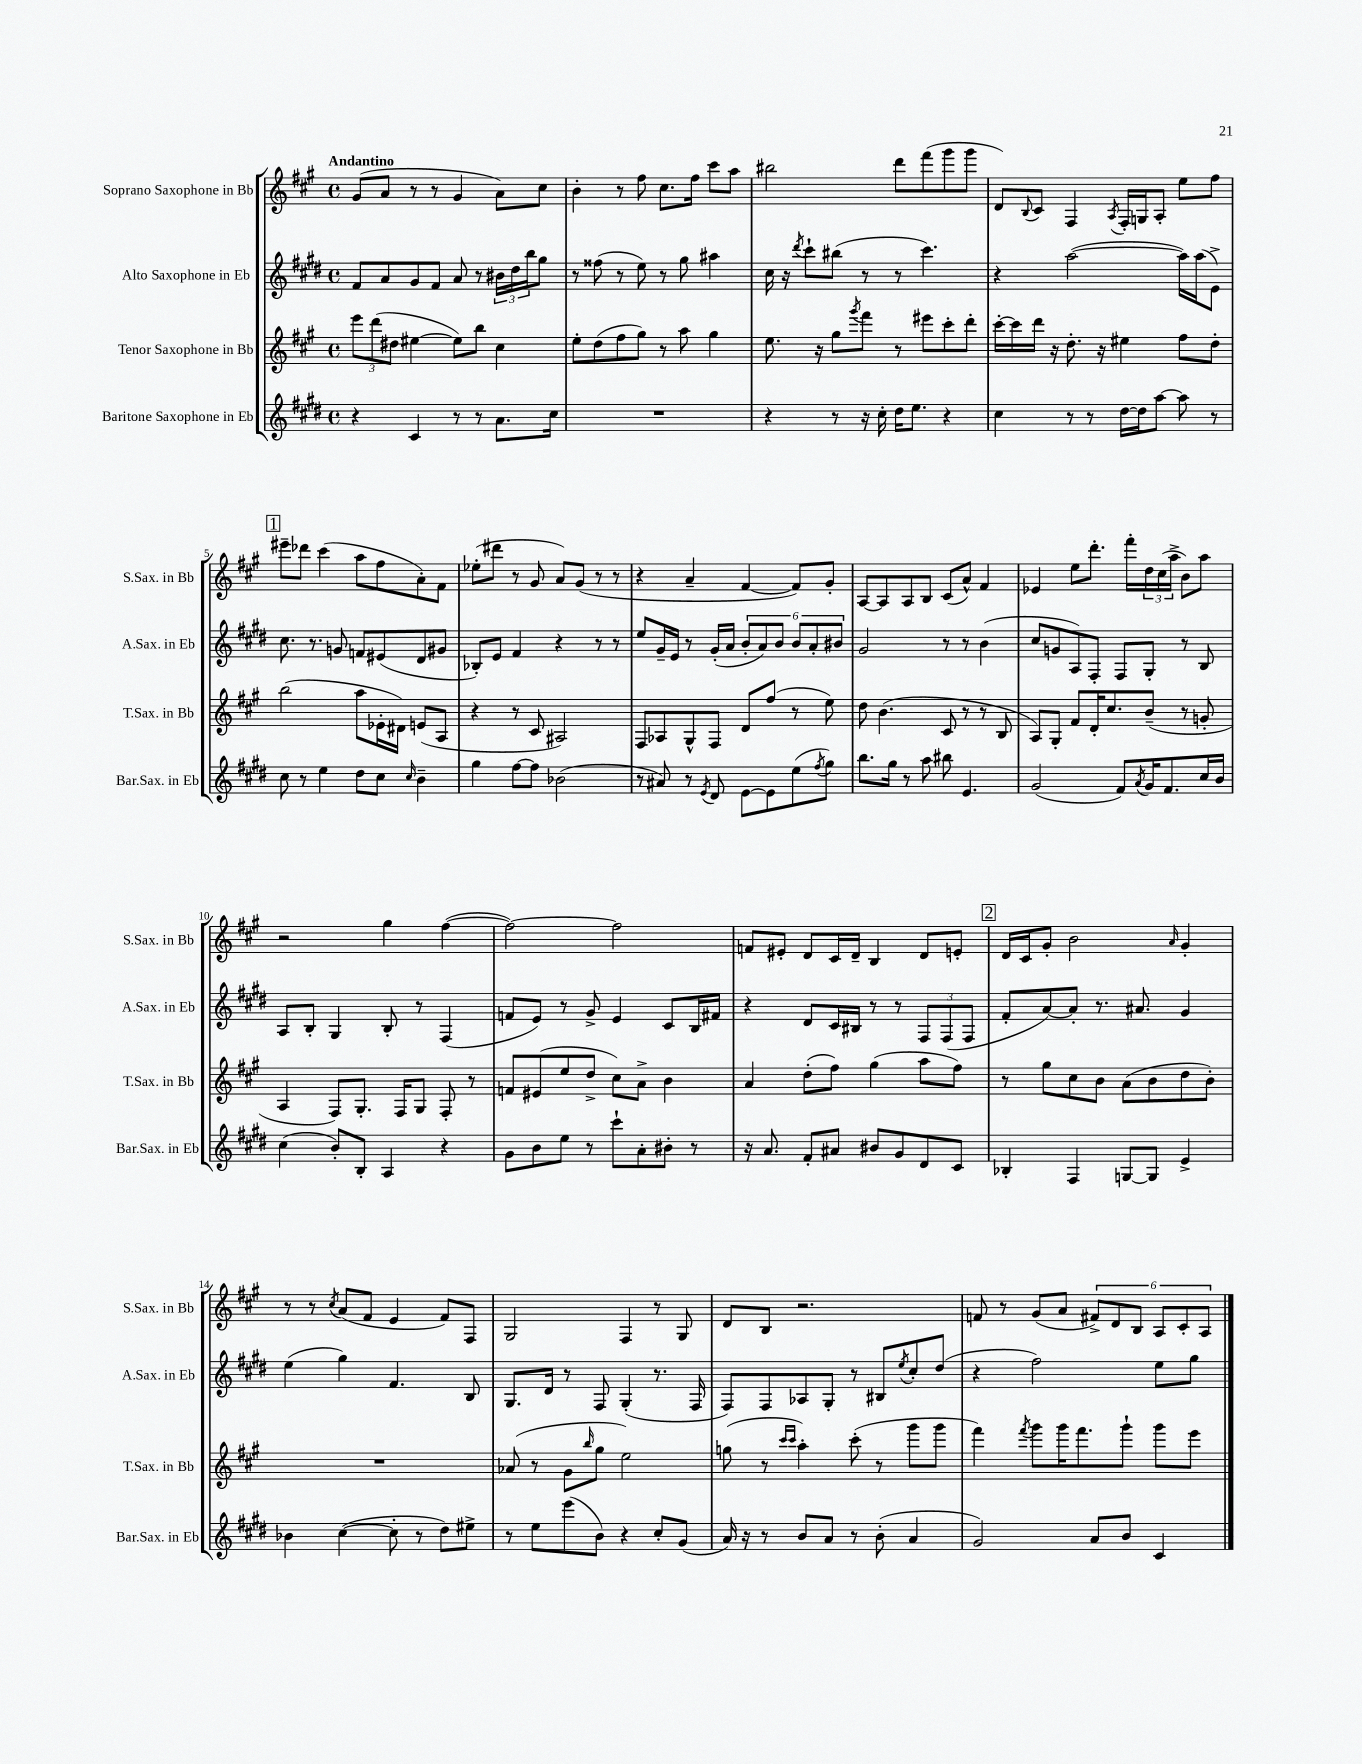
<<
\new StaffGroup <<
\new Staff = "s0" \with { instrumentName = "Soprano Saxophone in Bb" shortInstrumentName = "S.Sax. in Bb" } {
    \clef treble \key a \major \defaultTimeSignature \time 4/4 \tempo "Andantino"
    gis'8( a'8 r8 r8 gis'4 a'8) cis''8 |
    b'4-. r8 fis''8 cis''8. fis''16 cis'''8 a''8 |
    bis''2 d'''8 fis'''8( gis'''8 gis'''8 |
    d'8) \appoggiatura { b8 } cis'8 fis4 \acciaccatura { a8 } fis16-. g16 a8-. e''8 fis''8 |
    \mark \markup { \box "1" } eis'''8-- des'''8 cis'''4( a''8 fis''8 a'8-.) fis'8 |
    ees''8-.( dis'''8 r8 gis'8 a'8) gis'8( r8 r8 |
    r4 a'4-- fis'4~ fis'8) gis'8-. |
    a8~ a8 a8 b8 cis'8( a'8-^) fis'4 |
    ees'4 e''8 d'''8.-. fis'''16-. \tuplet 3/2 { d''16 cis''16( a''16-> } b'8) a''8 |
    r2 gis''4 fis''4~( |
    fis''2~) fis''2 |
    f'8 eis'8-. d'8 cis'16 d'16-- b4 d'8 e'8-. |
    \mark \markup { \box "2" } d'16 cis'16 gis'8-. b'2 \grace { a'16 } gis'4-. |
    r8 r8 \acciaccatura { cis''8 } a'8( fis'8 e'4 fis'8) fis8 |
    gis2 fis4 r8 gis8 |
    d'8 b8 r2. |
    f'8 r8 gis'8( a'8 \tuplet 6/4 { fis'8->) d'8 b8 a8 cis'8-. a8 } \bar "|." |
}
\new Staff = "s1" \with { instrumentName = "Alto Saxophone in Eb" shortInstrumentName = "A.Sax. in Eb" } {
    \clef treble \key e \major \defaultTimeSignature \time 4/4
    fis'8 a'8 gis'8 fis'8 a'8 r8 \tuplet 3/2 { bis'16 dis''16 b''16 } gis''8 |
    r8 fisis''8( r8 e''8) r8 gis''8 ais''4 |
    cis''16 r16 \acciaccatura { dis'''8 } cis'''8-! bis''8( r8 r8 cis'''4.) |
    r4 a''2~( a''16) a''16( e'8->) |
    \mark \markup { \box "1" } cis''8. r8. g'8 f'8 eis'8( dis'8 gis'8 |
    bes8-.) e'8 fis'4 r4 r8 r8 |
    e''8 gis'16-- e'16 r8 gis'16-.( a'16 \tuplet 6/4 { b'8-. a'8) b'8 b'8 a'8-. bis'8 } |
    gis'2 r8 r8 b'4( |
    cis''8 g'8 a8) fis8-. fis8 gis8-. r8 b8 |
    a8 b8-. gis4 b8-. r8 fis4( |
    f'8 e'8) r8 gis'8-> e'4 cis'8 b16 fis'16 |
    r4 dis'8 cis'16 bis16 r8 r8 \tuplet 3/2 { fis8 fis8( fis8 } |
    \mark \markup { \box "2" } fis'8-. a'8~) a'8-. r8. ais'8. gis'4 |
    e''4( gis''4) fis'4. b8 |
    gis8. dis'16 r8 fis8 gis4-.( r8. fis16 |
    fis8) fis8 aes8 gis8-. r8 bis8 \acciaccatura { e''8 } cis''8-. dis''8( |
    r4 fis''2) e''8 gis''8 \bar "|." |
}
\new Staff = "s2" \with { instrumentName = "Tenor Saxophone in Bb" shortInstrumentName = "T.Sax. in Bb" } {
    \clef treble \key a \major \defaultTimeSignature \time 4/4
    \tuplet 3/2 { e'''8 d'''8( dis''8 } eis''4~ eis''8) b''8 cis''4 |
    e''8-. d''8( fis''8 gis''8) r8 a''8 gis''4 |
    e''8. r16 gis''8 \acciaccatura { gis'''8 } fis'''8 r8 eis'''8 cis'''8-. d'''8-. |
    cis'''16~-. cis'''16 d'''16 r16 d''8.-. r16 eis''4 fis''8 d''8-. |
    \mark \markup { \box "1" } b''2( a''8 ees'16-. dis'16) e'8( a8 |
    r4 r8 cis'8 ais2) |
    fis8 aes8 gis8-^ fis8 d'8 fis''8( r8 e''8) |
    d''8 b'4.( cis'8 r8 r8 b8 |
    a8) gis8-. fis'8 d'16-. cis''8. b'8--( r8 g'8-. |
    a4 fis8) gis8.-. fis16 gis8 fis8-. r8 |
    f'8 eis'8( e''8 d''8-> cis''8) a'8-> b'4 |
    a'4 d''8-.( fis''8) gis''4( a''8 fis''8) |
    \mark \markup { \box "2" } r8 gis''8 cis''8 b'8 a'8( b'8 d''8 b'8-.) |
    R1 |
    aes'8( r8 gis'8 \grace { b''16 } gis''8 e''2) |
    g''8( r8 \grace { cis'''16 cis'''16 } a''4-.) cis'''8-.( r8 gis'''8 gis'''8 |
    fis'''4) \acciaccatura { fis'''8 } gis'''8 gis'''16 fis'''8. gis'''8-! gis'''8 e'''8 \bar "|." |
}
\new Staff = "s3" \with { instrumentName = "Baritone Saxophone in Eb" shortInstrumentName = "Bar.Sax. in Eb" } {
    \clef treble \key e \major \defaultTimeSignature \time 4/4
    r4 cis'4 r8 r8 a'8. cis''16 |
    R1 |
    r4 r8 r16 cis''16-. dis''16 e''8. r4 |
    cis''4 r8 r8 dis''16~ dis''16 a''8~ a''8 r8 |
    \mark \markup { \box "1" } cis''8 r8 e''4 dis''8 cis''8 \grace { cis''16 } b'4-- |
    gis''4 fis''8~ fis''8 bes'2( |
    r8 ais'8) r8 \acciaccatura { e'8 } dis'8 e'8~ e'8 e''8( \acciaccatura { fis''8 } gis''8) |
    b''8. gis''16 r8 a''8 bis''8 e'4. |
    gis'2( fis'8) \acciaccatura { a'8 } gis'16 fis'8. cis''16 b'16 |
    cis''4( b'8-.) b8-. a4 r4 |
    gis'8 b'8 e''8 r8 cis'''8-! a'8-. bis'8-. r8 |
    r16 a'8. fis'8-. ais'8 bis'8 gis'8 dis'8 cis'8 |
    \mark \markup { \box "2" } bes4-. fis4 g8~ g8 e'4-> |
    bes'4 cis''4~( cis''8-. r8 dis''8) eis''8-> |
    r8 e''8 e'''8( b'8) r4 cis''8-. gis'8( |
    a'16) r16 r8 b'8 a'8 r8 b'8-.( a'4 |
    gis'2) a'8 b'8 cis'4 \bar "|." |
}
>>
>>
